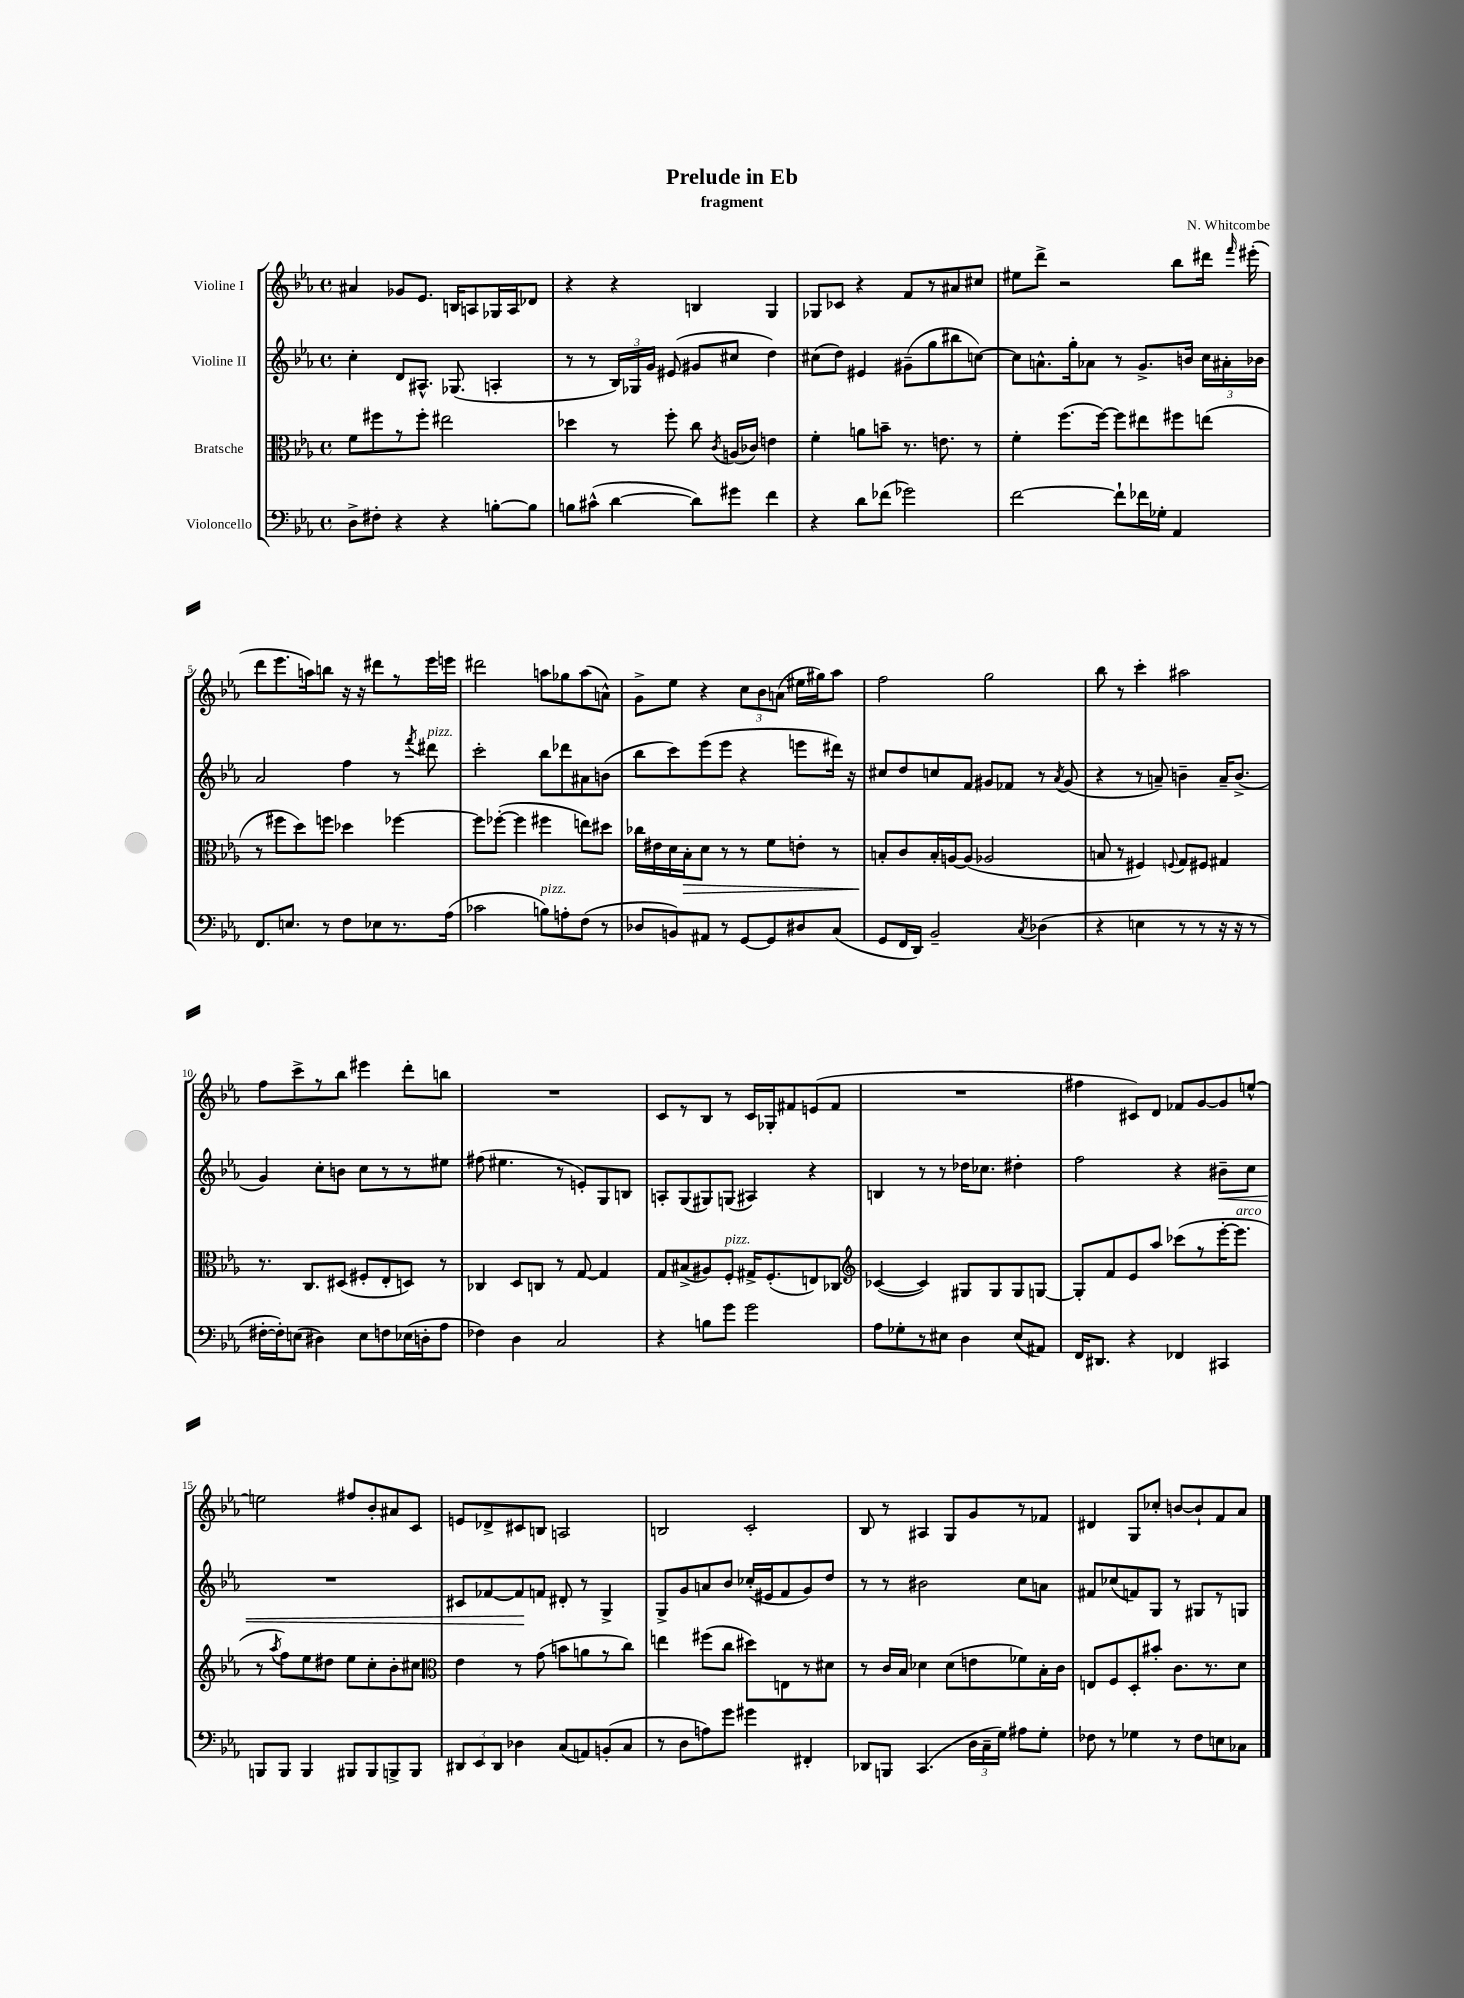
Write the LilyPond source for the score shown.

\header { title = "Prelude in Eb" composer = "N. Whitcombe" subtitle = "fragment" }
<<
\new StaffGroup <<
\new Staff = "s0" \with { instrumentName = "Violine I" } {
    \clef treble \key ees \major \defaultTimeSignature \time 4/4
    \autoBeamOff ais'4 ges'8[ ees'8.] b16[ a8 ges16 a16 des'8] |
    r4 r4 b4 g4 |
    ges8[ ces'8] r4 f'8[ r8 ais'8 cis''8] |
    eis''8[ d'''8]-> r2 bes''8[ dis'''16] \grace { f'''16 } eis'''16-.( |
    d'''8[ ees'''8. a''16) b''8] r16 r16 dis'''8[ r8 ees'''16 e'''16] |
    dis'''2 a''8[ ges''8 a''8( a'8]-^) |
    g'8[-> ees''8] r4 \tuplet 3/2 { c''8[ bes'8 a'8]( } eis''16[ gis''16) aes''8] |
    f''2 g''2 |
    bes''8 r8 c'''4-. ais''2 |
    f''8[ c'''8-> r8 bes''8] eis'''4 d'''8[-. b''8] |
    R1 |
    c'8[ r8 bes8] r8 c'16[ ges16-. fis'8 e'8( fis'8] |
    R1 |
    fis''4 cis'8[) d'8] fes'8[ g'8~ g'8 e''8]~-^ |
    e''2 fis''8[ bes'8-. ais'8 c'8] |
    e'8[ des'8-> cis'8 b8] a2 |
    b2 c'2-. |
    bes8 r8 ais4 g8[ g'8 r8 fes'8] |
    dis'4 g8[ ces''8]-. b'8[~ b'8-! f'8 aes'8] \bar "|." |
}
\new Staff = "s1" \with { instrumentName = "Violine II" } {
    \clef treble \key ees \major \defaultTimeSignature \time 4/4
    \autoBeamOff c''4-. d'8[ ais8.]-^ ges8.( a4-. |
    r8 r8 \tuplet 3/2 { bes16[) ges16 g'16] } eis'8( gis'8[ cis''8] d''4) |
    cis''8[( d''8]) eis'4 gis'8[--( g''8 bis''8 c''8]~) |
    c''8[ a'8.-^ g''16-. aes'8] r8 g'8.[-> b'16] \tuplet 3/2 { c''16[ ais'16-. bes'16] } |
    aes'2 f''4 r8 \acciaccatura { f'''8 } dis'''8^\markup { \italic "pizz." } |
    c'''2-. bes''8[ des'''8 ais'8 b'8]( |
    bes''8[ c'''8) ees'''8( ees'''8] r4 e'''8[ dis'''16]) r16 |
    cis''8[ d''8 c''8 f'8] gis'8[ fes'8] r8 \acciaccatura { aes'8 } gis'8( |
    r4 r8 a'8--) b'4-- a'16[-- b'8.]->( |
    g'4) c''8[-. b'8] c''8[ r8 r8 eis''8] |
    fis''8( eis''4. r8 e'8[-.) g8 b8] |
    a8[-. g8( gis8) g8]( ais4) r4 |
    b4 r8 r8 des''16[ ces''8.] dis''4-. |
    f''2 r4 bis'8[--\< c''8] |
    R1 |
    cis'8[ fes'8~ fes'8\! f'8] dis'8-. r8 g4-> |
    g8[-> g'8 a'8 bes'8] ces''16[-.( eis'16 f'8 g'8) d''8] |
    r8 r8 bis'2 c''8[ a'8] |
    fis'8[ ces''8( f'8) g8] r8 gis8[ r8 g8] \bar "|." |
}
\new Staff = "s2" \with { instrumentName = "Bratsche" } {
    \clef alto \key ees \major \defaultTimeSignature \time 4/4
    \autoBeamOff f'8[ fis''8 r8 fis''8]-. eis''2 |
    des''4 r8 f''8-. c''8 \acciaccatura { c'8 } a16[( ces'16]) e'4 |
    f'4-. a'8[ b'8]-- r8. e'8. r8 |
    f'4-. f''8.[( f''16]~) f''8[ eis''8 fis''8 e''8]( |
    r8 fis''8[ d''8) f''8] des''4 fes''4~ |
    fes''8[ fes''8]~-.( fes''4 fis''4 e''8[) dis''8] |
    ces''16[ eis'16 d'16 bes16-.\> d'8] r8 r8 f'8[ e'8]-. r8 |
    b8[-.\! c'8 b16-. a16~ a8]( aes2 |
    b8 r8 fis4) \appoggiatura { f8 } g8[ fis8] gis4 |
    r8. c8.[ dis8]( fis8[-. ees8-. d8]) r8 |
    ces4 d8[ c8] r8 g8~ g4 |
    g8[ bis8->( ais8) f8]-.^\markup { \italic "pizz." } gis16[-> f8.-.( e8) ces8] |
    \clef treble ces'4~( ces'4) gis8[ gis8 gis8 g8]~ |
    g8[-. f'8 ees'8 aes''8] ces'''8[( r8 ees'''16~-. ees'''8.]^\markup { \italic "arco" } |
    r8 \acciaccatura { aes''8 } f''8[) ees''8 dis''8] ees''8[ c''8-. bes'8-. cis''8] |
    \clef alto ees'4 r8 g'8( b'8[ a'8 r8 c''8]) |
    e''4 fis''8[( c''8] dis''8[) e8 r8 dis'8] |
    r8 c'16[ bes16] des'4 des'8[( e'8 fes'8) bes16-. c'16] |
    e8[ f8 d8-. bis'8]-. c'8.[ r8. d'8] \bar "|." |
}
\new Staff = "s3" \with { instrumentName = "Violoncello" } {
    \clef bass \key ees \major \defaultTimeSignature \time 4/4
    \autoBeamOff d8[-> fis8]-. r4 r4 b8[~-. b8] |
    b8[ cis'8]-^( d'4~ d'8[) gis'8] f'4 |
    r4 d'8[ fes'8]( ges'2) |
    f'2~ f'8[-! fes'16 ges16]-. aes,4 |
    f,8.[ e8.] r8 f8[ ees8 r8. aes16]( |
    ces'2 b8[^\markup { \italic "pizz." }) a8-. f8]( r8 |
    des8[ b,8) ais,8] r8 g,8[~ g,8 dis8 c8]( |
    g,8[ f,16 d,16]) bes,2-- \acciaccatura { c8 } des4( |
    r4 e4 r8 r8 r16 r16 r8 |
    fis16[~-. fis16-.) e8]( dis4) e8[ f8 ees16( d16-. aes8] |
    fes4) d4 c2 |
    r4 b8[ g'8] g'2 |
    aes8[ ges8-. r8 eis8] d4 eis8[( ais,8]) |
    f,16[ dis,8.] r4 fes,4 cis,4 |
    b,,8[ b,,8] b,,4 bis,,8[ bis,,8 b,,8-> b,,8] |
    \tuplet 3/2 { dis,8[ ees,8 dis,8] } des4 c8[( a,8) b,8-.( c8] |
    r8 d8[ a8) g'8] gis'4 fis,4-. |
    des,8[ b,,8] c,4.( \tuplet 3/2 { d16[ c16-- g16]) } ais8[ g8]-. |
    fes8 r8 ges4 r8 fes8[ e8 ces8] \bar "|." |
}
>>
>>
